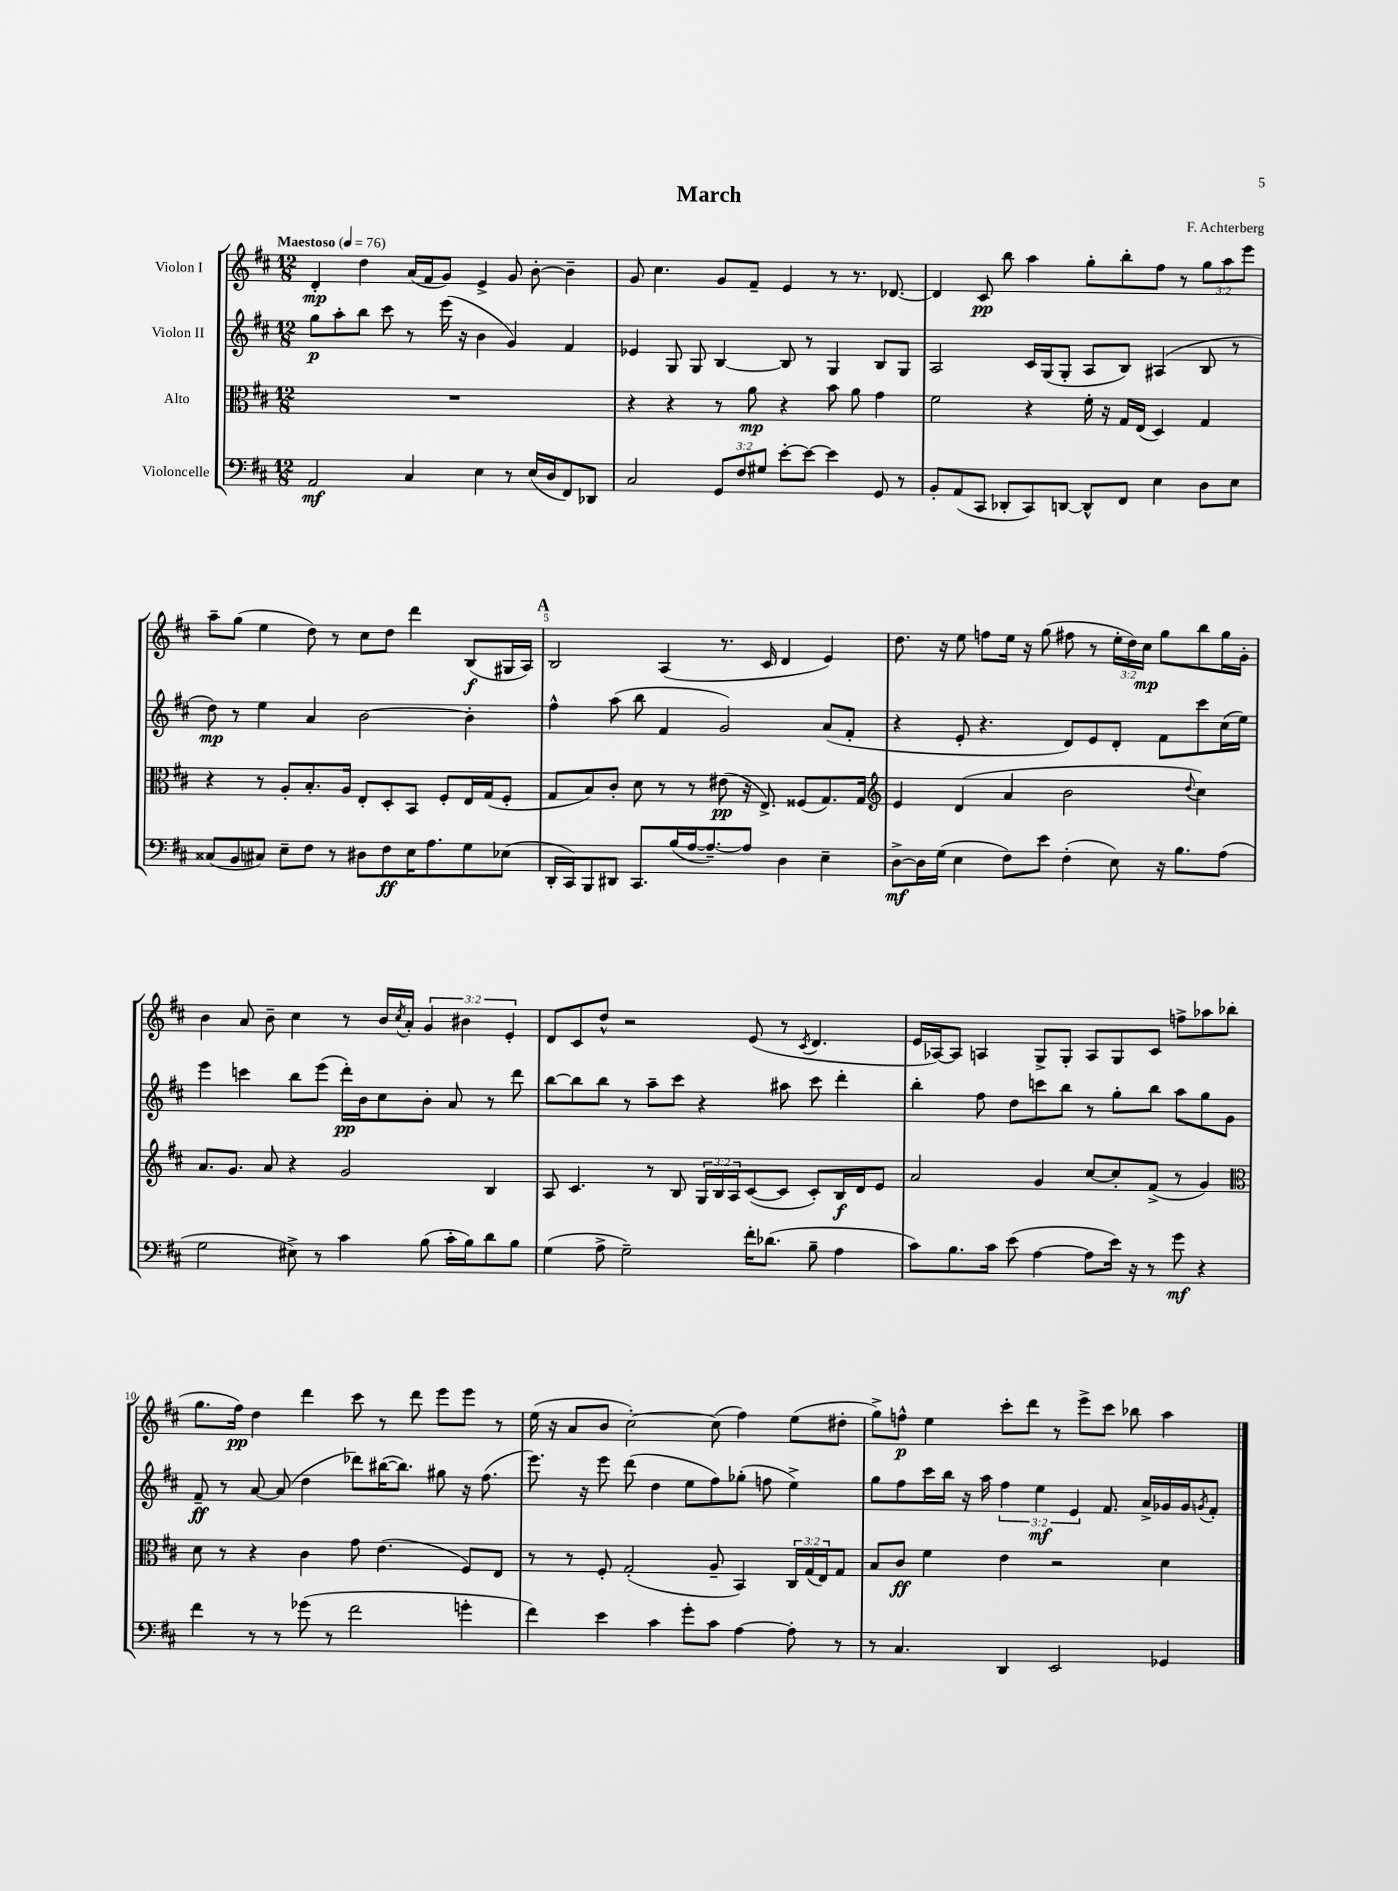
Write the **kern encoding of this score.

**kern	**kern	**kern	**kern
*staff4	*staff3	*staff2	*staff1
*clefF4	*clefC3	*clefG2	*clefG2
*k[f#c#]	*k[f#c#]	*k[f#c#]	*k[f#c#]
*M12/8	*M12/8	*M12/8	*M12/8
*MM76	*MM76	*MM76	*MM76
2AA	1.r	8gg	4d'
.	.	8aa'	.
.	.	8bb	4dd
.	.	8ccc#	.
4C#	.	8r	(16a
.	.	.	16f#
.	.	(16eee	8g)
.	.	16r	.
4E	.	4b	4e^
8r	.	4g)	8g
(16E	.	.	[8b'
16D	.	.	.
8FF#)	.	4f#	4b~]
8DD-	.	.	.
=	=	=	=
2C#	4r	4e-	8g
.	.	.	4.cc#
.	4r	8G	.
.	.	8G	.
12GG	8r	[4B	8g
12F#	.	.	.
.	8a	.	8f#~
12G#	.	.	.
[8e'	4r	8B]	4e
8e_	.	8r	.
4e]	8b	4G	8r
.	8a	.	8.r
8GG	4g	8B	.
.	.	.	[8.d-
8r	.	8G	.
=	=	=	=
8BB'	2f#	2A	4d-]
(8AA	.	.	.
8CC#	.	.	8c#
8DD-'	.	.	8bb
8CC#)	4r	16c#	4aa
.	.	(16G	.
[8DD	.	8G'	.
8DD^^]	16f#'	8A	8gg'
.	16r	.	.
8FF#	16G	8B)	8bb'
.	(16E	.	.
4E	4D)	(4A#	8ff#
.	.	.	8r
8D	4G	8B	12gg
.	.	.	12aa
8E	.	8r	.
.	.	.	12eee
=	=	=	=
(8C##	4r	8dd)	8aa~
8BB	.	8r	(8gg
8C#)	8r	4ee	4ee
8E~	8A'	.	.
8F#	8.B'	4a	8dd)
8r	.	.	8r
.	16A	.	.
8D#	8E'	[2b	8cc#
8F#	8D'	.	8dd
16E	8BB	.	4ddd
8.A	.	.	.
.	8F#'	.	.
8G	16E	4b']	(8B
.	(16G	.	.
(8E-	8F#'	.	16G#
.	.	.	16A)
=	=	=	=
16DD'	8G	4ff#^^	2B
16CC#)	.	.	.
8BBB	8B)	.	.
8DD#	8c#'	(8aa	.
8.CC#	8d	8bb	.
.	8r	4f#	(4A
(16B	.	.	.
[16A	8r	.	.
8.A~_)	.	.	.
.	(8e#	2g)	8.r
8A]	16r	.	.
.	8.E^)	.	16c#
4D	.	.	4d
.	(8F##	.	.
4E~	8.G)	(8a	4e)
.	.	8f#'	.
.	16G	.	.
=	=	=	=
*	*clefG2	*	*
[8D^	4e	4r	8.dd
16D]	.	.	.
(16G	.	.	16r
4E	(4d	8e'	8ee
.	.	4.r	8ff
8F#)	4a	.	16ee
.	.	.	16r
8e	.	.	(8gg
(4F#'	2b	8d)	8ff#
.	.	8e	8r
8E)	.	8d'	24ee'
.	.	.	24dd)
.	.	.	24cc#
16r	.	8f#	8gg
8.B	.	.	.
.	8qqdd	.	.
.	4cc#)	8ccc#	8bb
(8A	.	(16cc#	16gg
.	.	16ee)	16g'
=	=	=	=
2G	8.a	4eee	4b
.	8.g	.	.
.	.	4ccc	8a
.	8a	.	8b~
8E#^)	4r	8bb	4cc#
8r	.	(8eee	.
4c#	2g	16ddd')	8r
.	.	16b	.
.	.	8cc#	16b
.	.	.	8qcc#
.	.	.	16a'
(8B	.	8b'	6g
16c#'	.	8a	.
.	.	.	6b#
16B)	.	.	.
8d	4B	8r	.
.	.	.	6e'
8B	.	8ddd	.
=	=	=	=
(4G	8A	[8bb	8d
.	4.c#	8bb]	8c#
8A^	.	8bb	8dd^^
2G~)	.	8r	2r
.	8r	8aa~	.
.	8B	8ccc#	.
.	24G	4r	.
.	24B	.	.
.	24A	.	.
16f#'	([8c#	.	(8e
(8.d-	.	.	.
.	8c#]	8aa#	8r
.	.	.	8qc#
8B~	8c#')	8ccc#	4.d
4A	16B	4ddd'	.
.	16d	.	.
.	8e	.	.
=	=	=	=
8c#)	2a	4bb'	16e
.	.	.	[16A-)
8.B	.	.	8A-]
.	.	8ff#	4A
16c#	.	.	.
(8e	.	8dd	.
[4A	4g	8ccc	8G^
.	.	8bb	8G'
8A]	[8cc#	8r	8A
16e)	8cc#']	8gg'	8G
16r	.	.	.
8r	(8f#^	8bb	8c#
8g	8r	8aa	8ff^
4r	4g)	8gg	8aa-
.	.	8g	(8bb-
=	=	=	=
*	*clefC3	*	*
4f#	8d	8f#~	8.gg
.	8r	8r	.
.	.	.	16ff#)
8r	4r	[8a	4dd
8r	.	(8a]	.
(8g-	4c#	4dd	4ddd
8r	.	.	.
2f#	8g	8ddd-)	8ccc#
.	(4.e	([16bb#	8r
.	.	8.bb#])	.
.	.	.	8ddd
.	.	8gg#	8eee
4g'	8F#)	16r	8eee
.	.	(8.ff#	.
.	8E	.	8r
=	=	=	=
4f#)	8r	8.eee)	(16ee
.	.	.	16r
.	8r	.	8a
.	.	16r	.
4e	8F#'	8eee	8b
.	(2G'	(8ddd	[2cc#')
4c#	.	4dd	.
8g'	.	8ee	.
8c#	8A~	8ff#)	(8cc#]
[4A	4BB)	(8gg-'	4ff#)
.	.	8ff	.
8A']	24C#	4ee^)	(8ee
.	(24G	.	.
.	24E)	.	.
8r	8G	.	8dd#'
=	=	=	=
8r	8B	8gg	8gg^)
4.C#	8c#	8ff#	8ff^^
.	4f#	16ccc#	4ee
.	.	16bb	.
.	.	16r	.
.	.	16aa	.
4DD	4e	6ff#	8ccc#'
.	.	.	8ddd
.	.	6ee	.
2EE	2r	.	8r
.	.	6e	.
.	.	.	8eee^
.	.	8.f#	8ccc#
.	.	.	8bb-
.	.	16a^	.
4GG-	4d	16g-	4aa
.	.	16g-	.
.	.	8qg	.
.	.	8f#'	.
==	==	==	==
*-	*-	*-	*-
